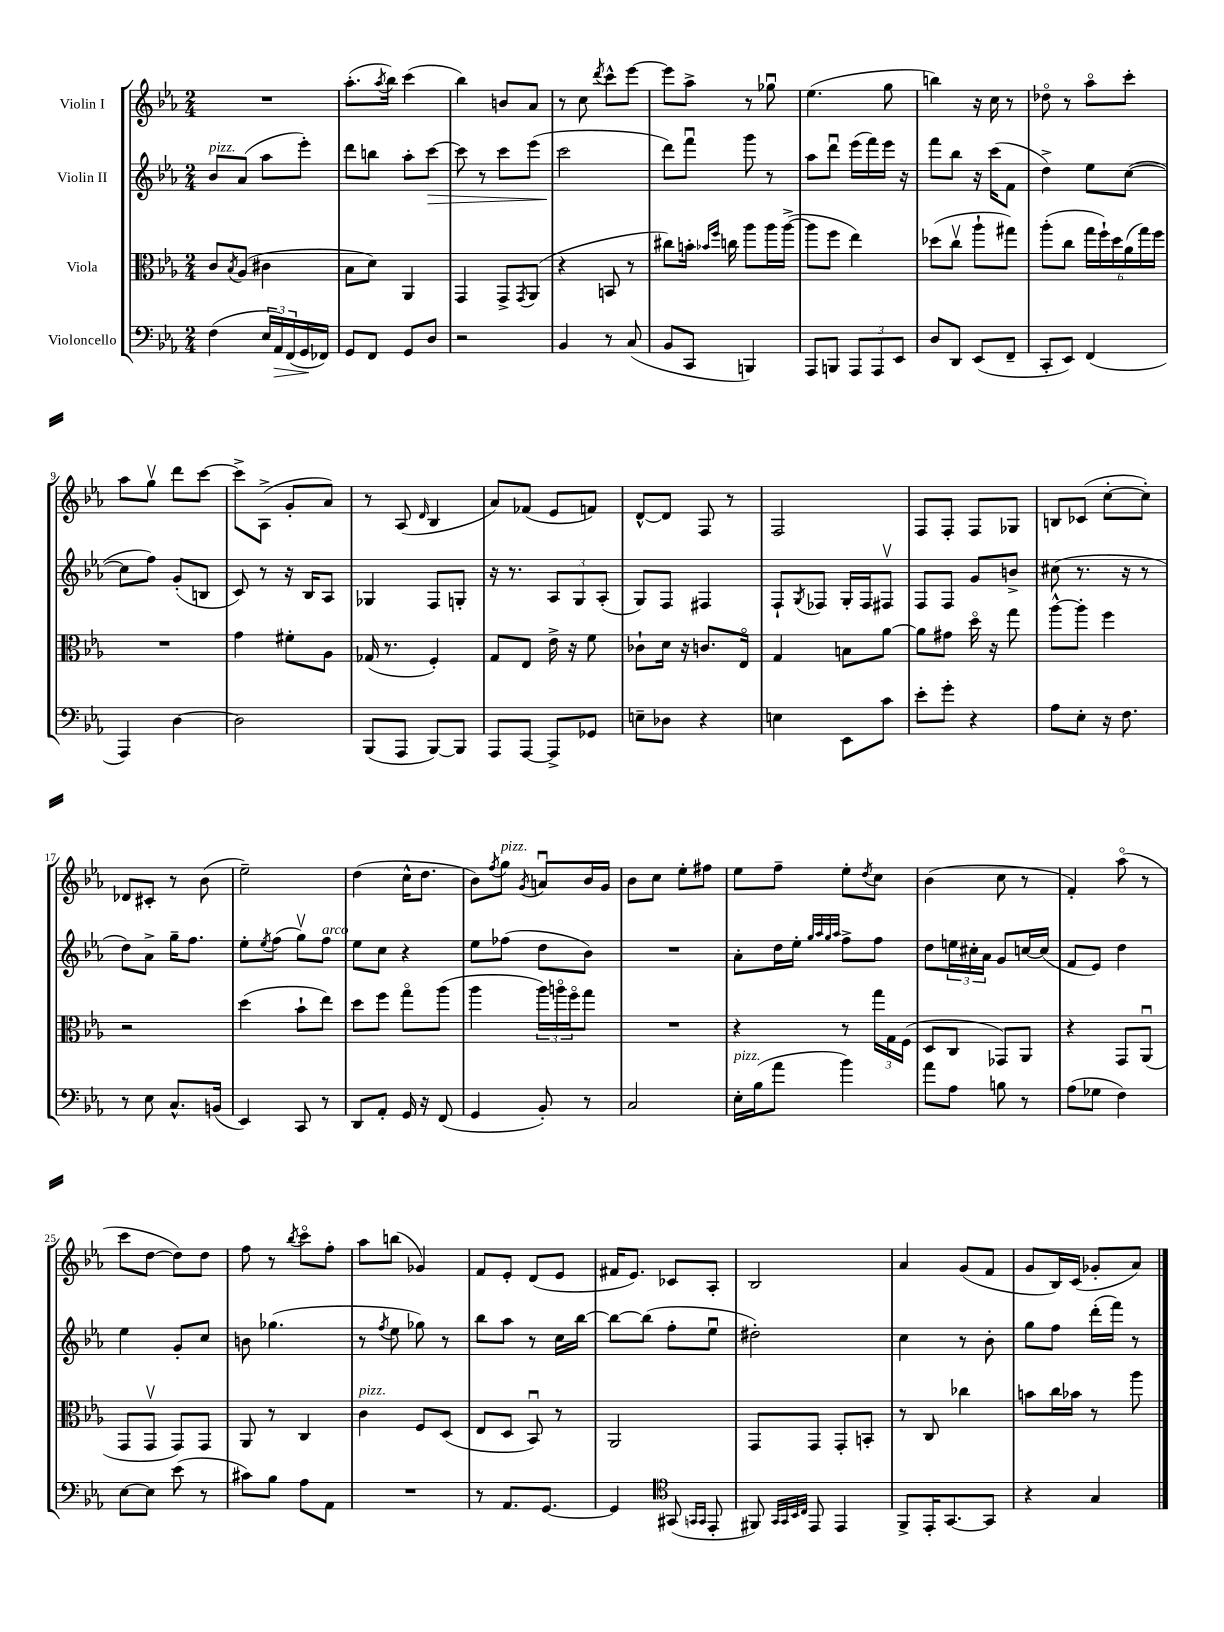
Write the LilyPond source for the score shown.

<<
\new StaffGroup <<
\new Staff = "s0" \with { instrumentName = "Violin I" } {
    \clef treble \key ees \major \numericTimeSignature \time 2/4
    R2 |
    aes''8.-.( \acciaccatura { aes''8 } bes''16) c'''4( |
    bes''4) b'8 aes'8 |
    r8 c''8 \acciaccatura { d'''8 } c'''8-^ ees'''8~ |
    ees'''8 aes''8-> r8 ges''8\downbow |
    ees''4.( g''8 |
    b''4) r16 c''16 r8 |
    des''8\flageolet r8 aes''8\flageolet c'''8-. |
    aes''8 g''8\upbow d'''8 c'''8~ |
    c'''8-> aes8->( g'8-. aes'8) |
    r8 aes8( \grace { d'16 } bes4 |
    aes'8) fes'8( ees'8 f'8) |
    d'8~-^ d'8 f8 r8 |
    f2 |
    f8 f8-. f8 ges8 |
    b8 ces'8( c''8~-. c''8-.) |
    des'8 cis'8-. r8 bes'8( |
    ees''2--) |
    d''4( c''16-^ d''8. |
    bes'8) \acciaccatura { f''8 } g''8^\markup { \italic "pizz." } \acciaccatura { g'8 } a'8\downbow bes'16 g'16 |
    bes'8 c''8 ees''8-. fis''8 |
    ees''8 f''8-- ees''8-. \acciaccatura { d''8 } c''8 |
    bes'4( c''8 r8 |
    f'4-.) aes''8\flageolet( r8 |
    c'''8 d''8~ d''8) d''8 |
    f''8 r8 \acciaccatura { bes''8 } c'''8\flageolet f''8-. |
    aes''8 b''8( ges'4) |
    f'8 ees'8-. d'8( ees'8 |
    fis'16 ees'8.) ces'8 aes8-. |
    bes2 |
    aes'4 g'8( f'8 |
    g'8 bes16) c'16( ges'8-. aes'8) \bar "|." |
}
\new Staff = "s1" \with { instrumentName = "Violin II" } {
    \clef treble \key ees \major \numericTimeSignature \time 2/4
    bes'8^\markup { \italic "pizz." } aes'8( aes''8 ees'''8-.) |
    d'''8 b''8 aes''8-. c'''8~\> |
    c'''8 r8 c'''8 ees'''8( |
    c'''2\! |
    d'''8) f'''8\downbow g'''8 r8 |
    aes''8 d'''8\downbow ees'''16( f'''16) ees'''16 r16 |
    f'''8 bes''8 r16 c'''16( f'8 |
    d''4->) ees''8 c''8~( |
    c''8 f''8) g'8-.( b8 |
    c'8) r8 r16 bes16 aes8 |
    ges4 f8 g8-. |
    r16 r8. \tuplet 3/2 { aes8 g8 aes8-.( } |
    g8) f8 fis4 |
    f8-! \acciaccatura { g8 } fes8 g16-. fes16 fis8\upbow |
    f8 f8 g'8 b'8-> |
    cis''8( r8. r16 r8 |
    d''8) aes'8-> g''16-- f''8. |
    ees''8-. \acciaccatura { ees''8 } f''8( g''8\upbow) f''8^\markup { \italic "arco" } |
    ees''8 c''8 r4 |
    ees''8 fes''8( d''8 bes'8) |
    R2 |
    aes'8-. d''16 ees''16-. \grace { g''32 aes''32 g''32 aes''32 } f''8-> f''8 |
    d''8 \tuplet 3/2 { e''16 cis''16-. aes'16 } g'8 c''16~ c''16( |
    f'8 ees'8) d''4 |
    ees''4 g'8-. c''8 |
    b'8 ges''4.( |
    r8 \acciaccatura { f''8 } ees''8 ges''8) r8 |
    bes''8 aes''8 r8 c''16 bes''16~ |
    bes''8~ bes''8( f''8-. ees''8\downbow |
    dis''2-.) |
    c''4 r8 bes'8-. |
    g''8 f''8 d'''16-.( f'''16) r8 \bar "|." |
}
\new Staff = "s2" \with { instrumentName = "Viola" } {
    \clef alto \key ees \major \numericTimeSignature \time 2/4
    c'8 \acciaccatura { bes8 } aes8( cis'4 |
    bes8 d'8) aes,4 |
    g,4 g,8-> \acciaccatura { g,8 } aes,8( |
    r4 b,8 r8 |
    cis''8) b'16-. \grace { bes'16 f''16 } c''16 aes''8 aes''16 aes''16~->( |
    aes''8 f''8 ees''4) |
    des''8( c''8\upbow aes''8-! gis''8) |
    aes''8-.( c''8 \tuplet 6/4 { g''16 f''16-!) d''16 aes'16( g''16) f''16 } |
    R2 |
    g'4 fis'8-. aes8 |
    ges16( r8. f4-.) |
    g8 ees8 ees'16-> r16 f'8 |
    ces'8-! d'16 r16 c'8. ees16\flageolet |
    g4 b8 aes'8~ |
    aes'8 gis'8 d''16\flageolet r16 g''8 |
    aes''8~-^ aes''8-. f''4 |
    r2 |
    d''4( bes'8-! ees''8) |
    d''8 f''8 g''8\flageolet aes''8( |
    aes''4 \tuplet 3/2 { aes''16) a''16\flageolet f''16\flageolet } g''8 |
    R2 |
    r4 r8 \tuplet 3/2 { g''16 g16 f16( } |
    d8 c8 ges,8) aes,8 |
    r4 g,8 aes,8\downbow( |
    g,8 g,8\upbow g,8) g,8 |
    aes,8 r8 c4 |
    c'4^\markup { \italic "pizz." } f8 d8( |
    ees8 d8 bes,8\downbow) r8 |
    aes,2 |
    g,8 g,8 g,8-. b,8-. |
    r8 c8 ces''4 |
    b'8 c''16 bes'16 r8 aes''8 \bar "|." |
}
\new Staff = "s3" \with { instrumentName = "Violoncello" } {
    \clef bass \key ees \major \numericTimeSignature \time 2/4
    f4( \tuplet 3/2 { ees16 aes,16\>) f,16( } g,16\! fes,16) |
    g,8 f,8 g,8 d8 |
    r2 |
    bes,4 r8 c8( |
    bes,8 c,8 b,,4) |
    aes,,8 b,,8 \tuplet 3/2 { aes,,8 aes,,8 ees,8 } |
    d8 d,8 ees,8( f,8-- |
    c,8-. ees,8) f,4( |
    aes,,4) d4~ |
    d2 |
    bes,,8( aes,,8 bes,,8~) bes,,8 |
    aes,,8 aes,,8~ aes,,8-> ges,8 |
    e8-- des8 r4 |
    e4 ees,8 c'8 |
    ees'8-. g'8-. r4 |
    aes8 ees8-. r16 f8. |
    r8 ees8 c8.-^ b,16( |
    ees,4) c,8 r8 |
    d,8 aes,8-. g,16 r16 f,8( |
    g,4 bes,8-.) r8 |
    c2 |
    ees16-.^\markup { \italic "pizz." } bes16( aes'8 bes'4) |
    aes'8 aes8 b8 r8 |
    aes8( ges8 f4) |
    ees8~ ees8 ees'8( r8 |
    cis'8) bes8 aes8 aes,8 |
    R2 |
    r8 aes,8. g,8.~ |
    g,4 \clef tenor gis,8( \grace { g,16 g,16 } ees,8-. |
    fis,8) \grace { g,32 g,32 bes,32 c32 } ees,8 ees,4 |
    f,8-> ees,16-. g,8.~ g,8 |
    r4 g4 \bar "|." |
}
>>
>>
